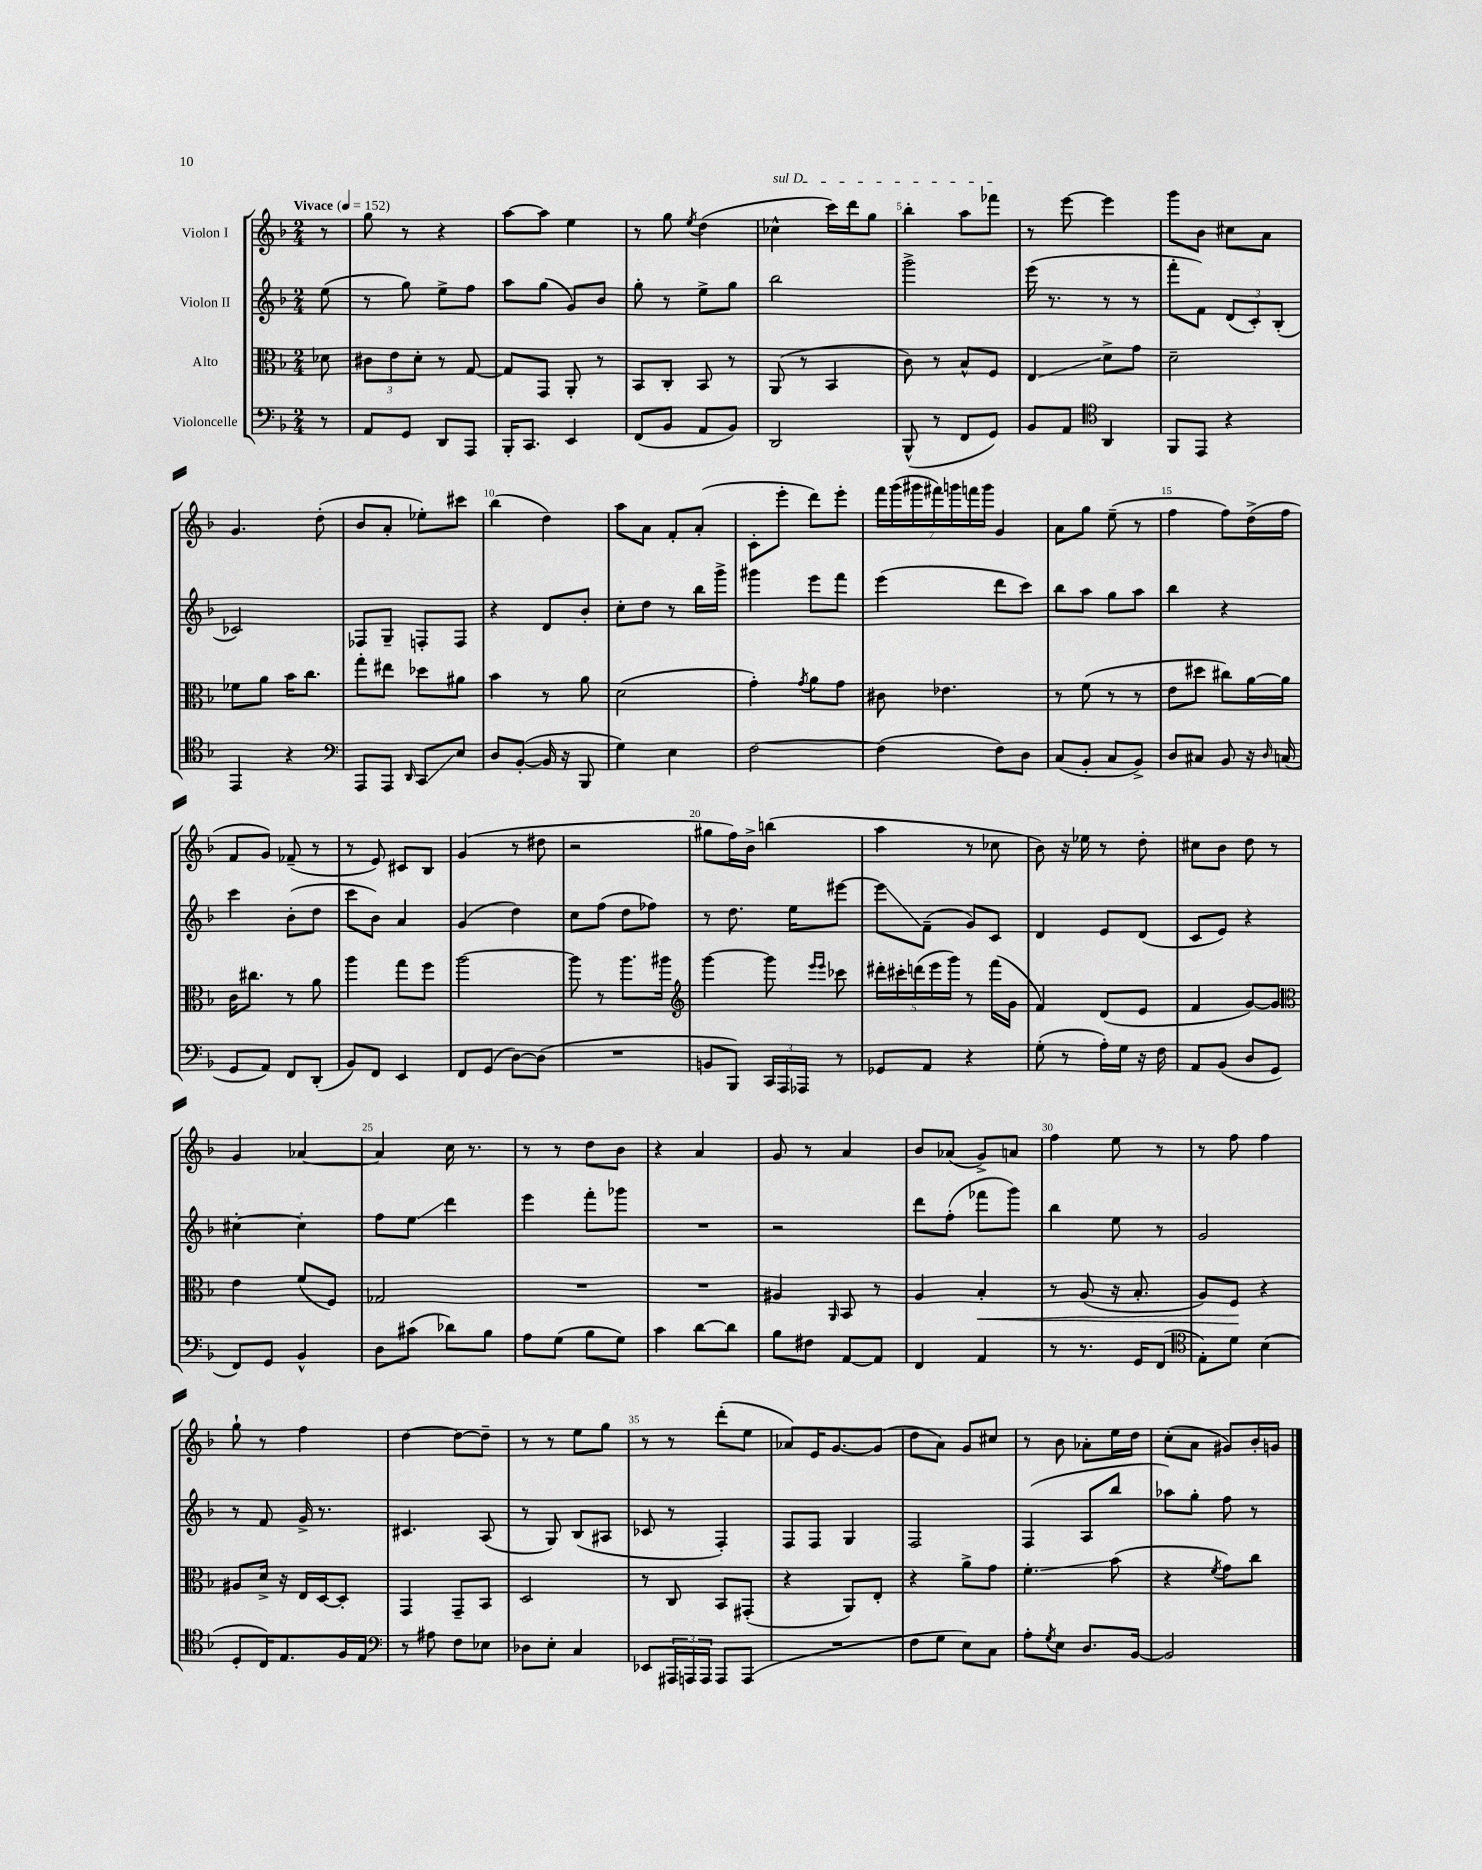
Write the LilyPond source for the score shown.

<<
\new StaffGroup <<
\new Staff = "s0" \with { instrumentName = "Violon I" } {
    \clef treble \key f \major \numericTimeSignature \time 2/4 \partial 8 \tempo "Vivace" 4 = 152
    r8 |
    g''8 r8 r4 |
    a''8~ a''8 e''4 |
    r8 g''8 \acciaccatura { e''8 } d''4( |
    \once \override TextSpanner.bound-details.left.text = \markup { \italic "sul D" } ces''4-^\startTextSpan c'''16) d'''16 g''8 |
    bes''4-. a''8 fes'''8\stopTextSpan |
    r8 e'''8~ e'''4 |
    g'''8 bes'8 cis''8 a'8 |
    g'4. d''8-.( |
    bes'8 a'8-. ees''8-.) cis'''8 |
    bes''4( d''4) |
    a''8 a'8 f'8-. a'8-.( |
    c'8-. e'''8-. d'''8) e'''8-. |
    \tuplet 7/4 { f'''16 g'''16( gis'''16 fis'''16) g'''16 f'''16 g'''16 } g'4 |
    a'8 g''8 e''8--( r8 |
    f''4 f''8) d''16->( f''16 |
    f'8 g'8) fes'8--( r8 |
    r8 e'8) cis'8 bes8 |
    g'4( r8 dis''8 |
    r2 |
    gis''8 f''16) bes'16-> b''4( |
    a''4 r8 ces''8 |
    bes'8) r16 ees''16 r8 d''8-. |
    cis''8 bes'8 d''8 r8 |
    g'4 aes'4~ |
    aes'4 c''16 r8. |
    r8 r8 d''8 bes'8 |
    r4 a'4 |
    g'8 r8 a'4 |
    bes'8 aes'8( g'8->) a'8 |
    f''4 e''8 r8 |
    r8 f''8 f''4 |
    g''8-! r8 f''4 |
    d''4~ d''8~ d''8-- |
    r8 r8 e''8 g''8 |
    r8 r8 d'''8-.( e''8 |
    aes'8) e'16 g'8.~ g'8( |
    d''8 a'8) g'8 cis''8 |
    r8 bes'8 aes'8-. e''16 d''16 |
    c''8-.( a'8 gis'8) bes'16-. g'16 \bar "|." |
}
\new Staff = "s1" \with { instrumentName = "Violon II" } {
    \clef treble \key f \major \numericTimeSignature \time 2/4 \partial 8
    e''8( |
    r8 g''8) e''8-> f''8 |
    a''8 g''8( g'8) bes'8 |
    g''8-. r8 e''8-> g''8 |
    bes''2 |
    g'''2-> |
    e'''16( r8. r8 r8 |
    f'''8-. f'8) \tuplet 3/2 { d'8( c'8-.) bes8-.( } |
    ces'2) |
    fes8 g8-- f8-. f8 |
    r4 d'8 bes'8-. |
    c''8-. d''8 r8 bes''16 g'''16-> |
    gis'''4 e'''8 f'''8 |
    e'''4( d'''8 c'''8) |
    bes''8 a''8 g''8 a''8 |
    bes''4 r4 |
    c'''4 bes'8-.( d''8 |
    c'''8 bes'8) a'4 |
    g'4( d''4) |
    c''8 f''8( d''8 fes''8) |
    r8 d''8. e''16 eis'''8~ |
    eis'''8\glissando f'8--( g'8) c'8 |
    d'4 e'8 d'8( |
    c'8 e'8) r4 |
    cis''4~-. cis''4-. |
    f''8 e''8\glissando d'''4 |
    e'''4 f'''8-. ges'''8 |
    R2 |
    r2 |
    d'''8 f''8-.( fes'''8 g'''8) |
    bes''4 e''8 r8 |
    g'2 |
    r8 f'8 g'16-> r8. |
    cis'4. a8( |
    r8 g8) bes8( ais8 |
    ces'8 r8 f4-.) |
    f8 f8 g4 |
    f2 |
    f4( a8 bes''8 |
    aes''8) g''8-. f''8 r8 \bar "|." |
}
\new Staff = "s2" \with { instrumentName = "Alto" } {
    \clef alto \key f \major \numericTimeSignature \time 2/4 \partial 8
    des'8 |
    \tuplet 3/2 { cis'8 e'8 d'8-. } r8 g8~ |
    g8 g,8 a,8-. r8 |
    bes,8 c8-. bes,8 r8 |
    a,8( r8 bes,4 |
    c'8) r8 bes8-^ f8 |
    e4\glissando d'8-> g'8 |
    d'2-- |
    fes'8 a'8 bes'16 c''8. |
    g''8-. eis''8 des''8 ais'8 |
    bes'4 r8 a'8 |
    d'2( |
    g'4-.) \acciaccatura { g'8 } a'8 g'8 |
    cis'8 ees'4. |
    r8 f'8( r8 r8 |
    e'8 dis''8 cis''8) a'16~ a'16 |
    c'16 cis''8. r8 a'8 |
    a''4 g''8 f''8 |
    a''2~ |
    a''8 r8 a''8. ais''16 |
    \clef treble g'''4~ g'''8 \grace { e'''16 e'''16 } ces'''8 |
    \tuplet 5/4 { dis'''16-. cis'''16-. d'''16( e'''16 g'''16) } r8 f'''16( g'16 |
    f'4) d'8( e'8 |
    f'4 g'8~) g'8 |
    \clef alto e'4 f'8( f8) |
    ges2 |
    R2 |
    R2 |
    ais4 \grace { a,16 } bes,8 r8 |
    a4 bes4-.\< |
    r8 a8( r16 bes8.-. |
    a8) f8\! r4 |
    ais8 d'16-> r16 e16 d16~ d8-. |
    g,4 g,8-- bes,8 |
    d2 |
    r8 c8 bes,8 gis,8-.( |
    r4 a,8) e8-. |
    r4 a'8-> g'8 |
    f'4.-.\glissando bes'8( |
    r4 \acciaccatura { f'8 } g'8) c''8 \bar "|." |
}
\new Staff = "s3" \with { instrumentName = "Violoncelle" } {
    \clef bass \key f \major \numericTimeSignature \time 2/4 \partial 8
    r8 |
    a,8 g,8 d,8 a,,8 |
    bes,,16-. c,8. e,4 |
    f,8( bes,8 a,8 bes,8) |
    d,2 |
    bes,,8-^( r8 f,8 g,8) |
    bes,8 a,8 \clef tenor a,4 |
    f,8 e,8 r4 |
    e,4 r4 |
    \clef bass a,,8 a,,8 \grace { d,16 } c,8\glissando e8 |
    d8 bes,8~-.( bes,16 r16 bes,,8 |
    g4) e4 |
    f2~ |
    f4( f8) d8 |
    c8( bes,8-. c8 bes,8->) |
    d8 cis8 bes,8 r16 \grace { d16 } c16( |
    g,8 a,8) f,8 d,8-.( |
    bes,8) f,8 e,4 |
    f,8 g,8( d8~) d8( |
    R2 |
    b,8 bes,,8) \tuplet 3/2 { c,16 a,,16 aes,,16 } r8 |
    ges,8 a,8 r4 |
    g8-.( r8 a16-.) g16 r16 f16 |
    a,8 bes,8( d8 g,8 |
    f,8) g,8 bes,4-^ |
    d8 cis'8( des'8) bes8 |
    a8 g8( bes8 g8) |
    c'4 d'8~ d'8 |
    bes8 fis8 a,8~ a,8 |
    f,4 a,4 |
    r8 r8. g,16 f,8( |
    \clef tenor e8-.) d'8 bes4( |
    d8-. c16) e8. f16 e16 |
    \clef bass r8 ais8 f8 ees8 |
    des8 e8-. c4 |
    ees,8 \tuplet 3/2 { ais,,16 a,,16 a,,16 } a,,8 a,,8( |
    R2 |
    f8 g8 e8) c8 |
    a8-. \acciaccatura { g8 } e8 d8. bes,16~ |
    bes,2 \bar "|." |
}
>>
>>
\layout { \context { \Score \override BarNumber.break-visibility = ##(#f #t #t) barNumberVisibility = #(every-nth-bar-number-visible 5) } }
